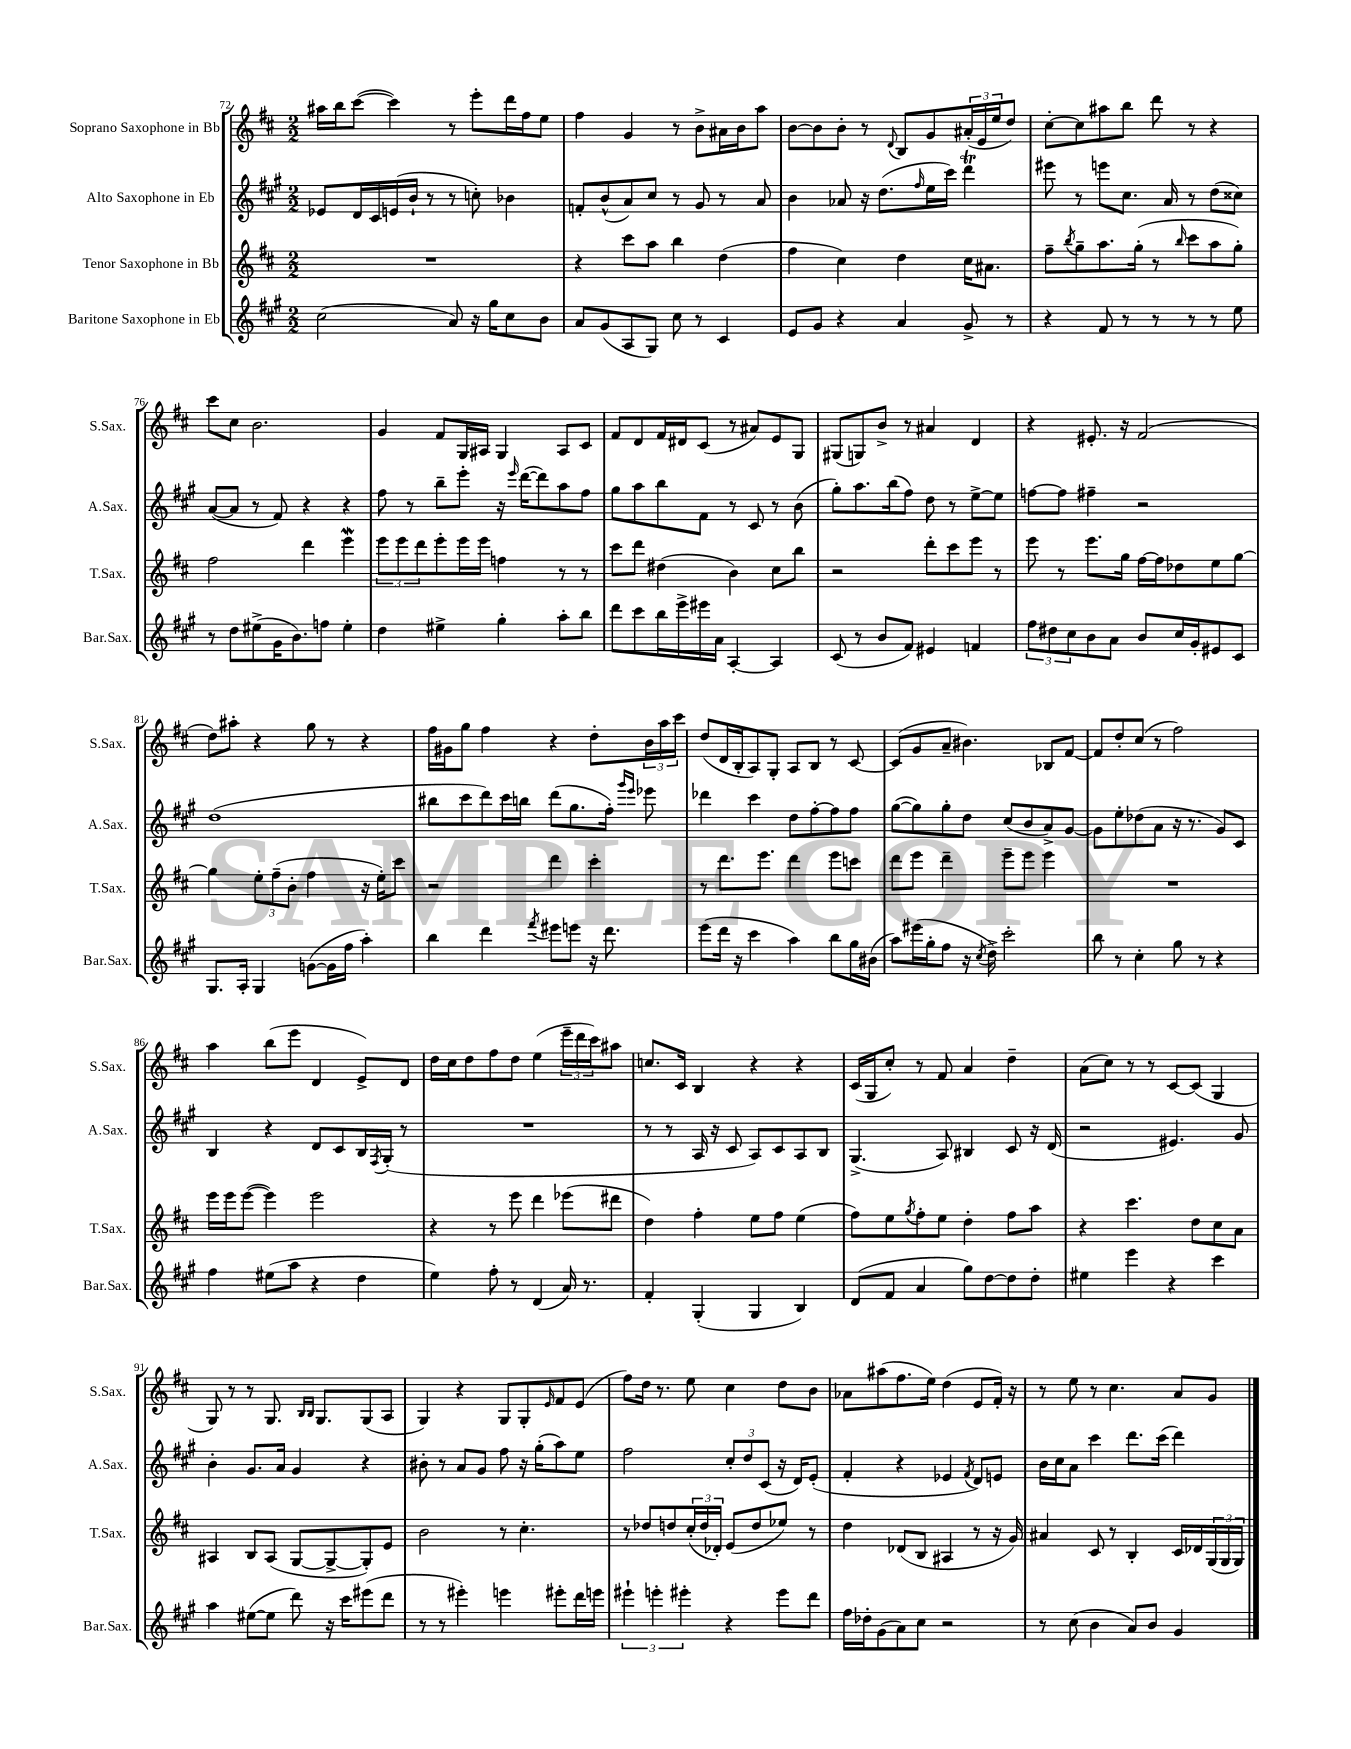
<<
\new StaffGroup <<
\new Staff = "s0" \with { instrumentName = "Soprano Saxophone in Bb" shortInstrumentName = "S.Sax." } {
    \clef treble \key d \major \numericTimeSignature \time 2/2
    ais''16 b''16 cis'''8~( cis'''4) r8 e'''8-. d'''16 fis''16 e''8 |
    fis''4 g'4 r8 b'8-> ais'16 b'16 a''8 |
    b'8~ b'8 b'8-. r8 \appoggiatura { d'8 } b8 g'8 \tuplet 3/2 { ais'16-.( e'16 e''16 } d''8) |
    cis''8~-. cis''8 ais''8 b''8 d'''8 r8 r4 |
    cis'''8 cis''8 b'2. |
    g'4 fis'8 g16 ais16 g4 ais8 cis'8 |
    fis'8 d'8 fis'16 dis'16 cis'8( r8 ais'8) e'8 g8 |
    gis8( g8) b'8-> r8 ais'4 d'4 |
    r4 eis'8.-. r16 fis'2( |
    d''8) ais''8-. r4 g''8 r8 r4 |
    fis''16 gis'16 g''8 fis''4 r4 d''8-. \tuplet 3/2 { b'16 a''16 cis'''16 } |
    d''8( d'16 b16-. a8) g8-. a8 b8 r8 cis'8~ |
    cis'8( g'8 a'8-- bis'4.) bes8 fis'8~ |
    fis'8 d''8-. cis''8( r8 fis''2) |
    a''4 b''8( e'''8 d'4 e'8->) d'8 |
    d''16 cis''16 d''8 fis''8 d''8 e''4( \tuplet 3/2 { e'''16-- d'''16 cis'''16) } ais''8 |
    c''8. cis'16 b4 r4 r4 |
    cis'16( g16 cis''8-.) r8 fis'8 a'4 d''4-- |
    a'8( cis''8) r8 r8 cis'8~ cis'8( g4 |
    g8) r8 r8 g8. \grace { b16 b16 } g8. g8( a8 |
    g4) r4 g8 g8-. \grace { e'16 } fis'8 e'8( |
    fis''8) d''16 r8. e''8 cis''4 d''8 b'8 |
    aes'8 ais''8( fis''8. e''16) d''4( e'8 fis'16-.) r16 |
    r8 e''8 r8 cis''4. a'8 g'8 \bar "|." |
}
\new Staff = "s1" \with { instrumentName = "Alto Saxophone in Eb" shortInstrumentName = "A.Sax." } {
    \clef treble \key a \major \numericTimeSignature \time 2/2
    ees'8 d'16 cis'16 e'16( b'16-! r8 r8 c''8-.) bes'4 |
    f'8-. b'8-^( a'8) cis''8 r8 gis'8 r8 a'8 |
    b'4 aes'8 r16 d''8.( \grace { fis''16 } e''16 cis'''16) d'''4\trill |
    eis'''8 r8 e'''8 cis''8. a'16 r8 d''8( cisis''8) |
    a'8~( a'8 r8 fis'8) r4 r4 |
    fis''8 r8 b''8-- e'''8-. r16 \grace { e'''16 } d'''16~( d'''8) a''8 fis''8 |
    gis''8 a''8 b''8 fis'8 r8 cis'8 r8 b'8( |
    gis''8-.) a''8. b''16( fis''8) d''8 r8 e''8~-> e''8 |
    f''8~ f''8 fis''4-- r2 |
    d''1( |
    bis''8 cis'''8 d'''8) cis'''16 b''16 d'''8( gis''8. fis''16-.) \grace { gis'''16 e'''16 } ees'''8 |
    des'''4 cis'''4 d''8 fis''8~-. fis''8 fis''8 |
    gis''8~( gis''8) gis''8-. d''8 cis''8( b'8 a'8->) gis'8~ |
    gis'8 e''8-. des''8( a'8 r16 r8. gis'8) cis'8 |
    b4 r4 d'8 cis'8 b16 \acciaccatura { fis8 } gis16-.( r8 |
    R1 |
    r8 r8 a16 r16 cis'8 a8) cis'8 a8 b8 |
    gis4.->( a8) bis4 cis'8 r16 d'16( |
    r2 eis'4.) gis'8 |
    b'4-. gis'8. a'16 gis'4 r4 |
    bis'8-. r8 a'8 gis'8 fis''8 r16 gis''16-.( a''8) e''8 |
    fis''2 \tuplet 3/2 { cis''8-. d''8 cis'8( } r16 d'16) e'8-.( |
    fis'4-. r4 ees'4 \acciaccatura { fis'8 } d'8) e'8 |
    b'16 cis''16 a'8 cis'''4 d'''8. cis'''16( d'''4) \bar "|." |
}
\new Staff = "s2" \with { instrumentName = "Tenor Saxophone in Bb" shortInstrumentName = "T.Sax." } {
    \clef treble \key d \major \numericTimeSignature \time 2/2
    R1 |
    r4 cis'''8 a''8 b''4 d''4( |
    fis''4 cis''4) d''4 cis''16 ais'8. |
    fis''8-- \acciaccatura { b''8 } g''8-- a''8. g''16-.( r8 \grace { b''16 } cis'''8 a''8 g''8-.) |
    fis''2 d'''4 e'''4\mordent |
    \tuplet 3/2 { e'''8 e'''8 d'''8 } e'''8-. e'''16 e'''16 f''4 r8 r8 |
    cis'''8 d'''8 dis''4( b'4) cis''8 b''8 |
    r2 d'''8-. cis'''8 e'''8 r8 |
    e'''8 r8 e'''8. g''16 fis''16~ fis''16 des''8 e''8 g''8~ |
    g''4 \tuplet 3/2 { e''8-. fis''8--( b'8-. } fis''4 r16 e''16-.) cis'''8 |
    r2 d'''4 cis'''4-. |
    r8 d'''8. e'''8. d'''4 e'''8 c'''8 |
    d'''8 e'''8 d'''4-- e'''8-- e'''8 e'''4 |
    R1 |
    e'''16 e'''16 e'''8~( e'''4) e'''2 |
    r4 r8 e'''8 d'''4 ees'''8( dis'''8 |
    d''4) fis''4-. e''8 fis''8 e''4( |
    fis''8) e''8 \acciaccatura { g''8 } fis''8-. e''8 d''4-. fis''8 a''8 |
    r4 cis'''4. d''8 cis''8 a'8 |
    ais4 b8 ais8( g8~ g8~-> g8-.) e'8 |
    b'2 r8 cis''4.-. |
    r8 des''8 d''8 \tuplet 3/2 { cis''16-.( d''16 des'16-.) } e'8( d''8 ees''8) r8 |
    d''4 des'8( b8 ais4 r8 r16 g'16) |
    ais'4 cis'8 r8 b4-. cis'16 des'16 \tuplet 3/2 { g16( g16 g16) } \bar "|." |
}
\new Staff = "s3" \with { instrumentName = "Baritone Saxophone in Eb" shortInstrumentName = "Bar.Sax." } {
    \clef treble \key a \major \numericTimeSignature \time 2/2
    cis''2( a'8) r16 gis''16 cis''8 b'8 |
    a'8 gis'8( a8 gis8) cis''8 r8 cis'4 |
    e'8 gis'8 r4 a'4 gis'8-> r8 |
    r4 fis'8 r8 r8 r8 r8 e''8 |
    r8 d''8 eis''8->( gis'16 b'8.) f''8 eis''4-. |
    d''4 eis''4-> gis''4-. a''8-. b''8 |
    d'''8 cis'''8 b''16 e'''16-> eis'''16 a'16 a4~-. a4 |
    cis'8( r8 b'8 fis'8) eis'4 f'4 |
    \tuplet 3/2 { fis''8 dis''8 cis''8 } b'8 a'8 b'8 cis''16 gis'16-. eis'8 cis'8 |
    gis8. a16-. gis4 g'8~( g'16 fis''16 a''4-.) |
    b''4 d'''4 \acciaccatura { fis'''8 } eis'''8 e'''8 r16 d'''8. |
    e'''8( d'''16 r16 cis'''4 a''4) b''8 gis''16 bis'16( |
    a''8) eis'''16( gis''16-. fis''8 r16 \acciaccatura { cis''8 } d''16->) cis'''2-. |
    b''8 r8 cis''4-. gis''8 r8 r4 |
    fis''4 eis''8( a''8 r4 d''4 |
    e''4) fis''8-. r8 d'4( a'16) r8. |
    fis'4-. gis4-.( gis4 b4) |
    d'8( fis'8 a'4 gis''8) d''8~ d''8 d''8-. |
    eis''4 e'''4 r4 cis'''4 |
    a''4 eis''8~( eis''8 d'''8) r16 cis'''16 eis'''8( d'''8 |
    r8 r8 eis'''4-.) e'''4 eis'''8-. d'''16 e'''16 |
    \tuplet 3/2 { eis'''4-! e'''4-. eis'''4-. } r4 eis'''8 d'''8 |
    fis''16 des''16-. gis'8( a'8) cis''8 r2 |
    r8 cis''8( b'4 a'8) b'8 gis'4 \bar "|." |
}
>>
>>
\layout { \context { \Score currentBarNumber = #72 } }
